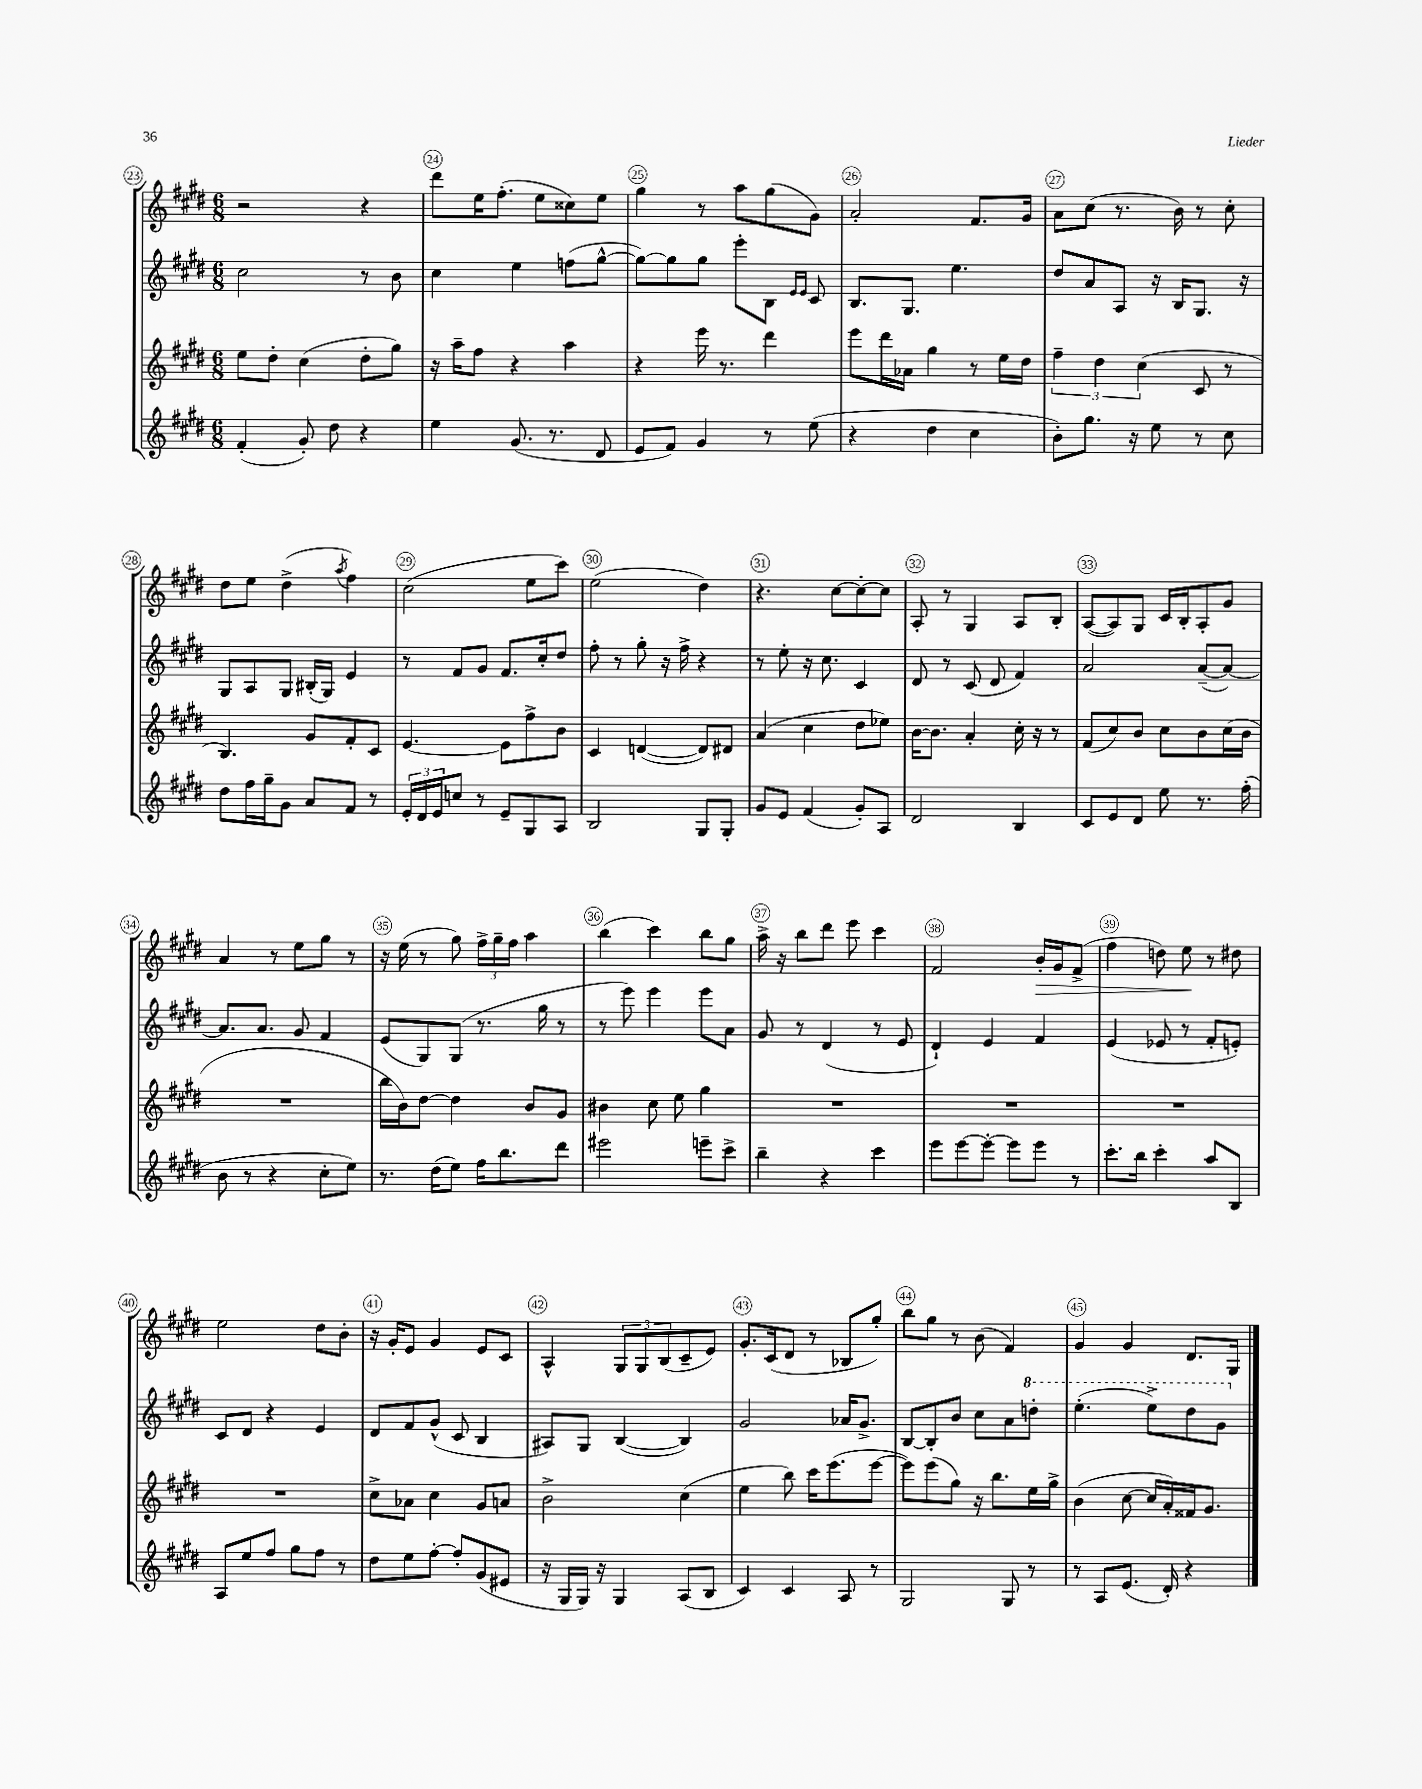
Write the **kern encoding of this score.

**kern	**kern	**kern	**kern	**dynam
*part4	*part3	*part2	*part1	*part1
*staff4	*staff3	*staff2	*staff1	*staff1
*clefG2	*clefG2	*clefG2	*clefG2	*
*k[f#c#g#d#]	*k[f#c#g#d#]	*k[f#c#g#d#]	*k[f#c#g#d#]	*
*M6/8	*M6/8	*M6/8	*M6/8	*
=23	=23	=23	=23	=23
(4f#'/	8ee\L	2cc#\	2r	.
.	8dd#'\J	.	.	.
8g#'/)	(4cc#\	.	.	.
8dd#\	.	.	.	.
4r	8dd#'\L	8r	4r	.
.	8gg#\J)	8b\	.	.
=24	=24	=24	=24	=24
4ee\	16r	4cc#\	8ddd#\L	.
.	16aa~\KL	.	.	.
.	8ff#\J	.	16ee\K	.
.	.	.	(8.ff#'\J	.
(8.g#/	4r	4ee\	.	.
.	.	.	8ee\L	.
8.r	.	.	.	.
.	4aa\	(8ffn\L	8cc##X\)	.
8d#/	.	[8gg#^^\J	8ee\J	.
=25	=25	=25	=25	=25
8e/L	4r	8gg#\L_)	4gg#\	.
8f#/J)	.	8gg#\]	.	.
4g#/	16eee\	8gg#\J	8r	.
.	8.r	.	.	.
.	.	8eee'\L	8aa\L	.
8r	4ddd#\	8B\J	(8gg#\	.
.	.	16qqe/LL	.	.
.	.	16qqe/JJ	.	.
(8ee\	.	8c#/	8g#\J)	.
=26	=26	=26	=26	=26
4r	8eee\L	8.B/L	2a'/	.
.	16ddd#\L	.	.	.
.	16a-X\JJ	8.G#/J	.	.
4dd#\	4gg#\	.	.	.
.	.	4.ee\	.	.
4cc#\	8r	.	8.f#/L	.
.	16ee\LL	.	.	.
.	16dd#\JJ	.	16g#/Jk	.
=27	=27	=27	=27	=27
8b'\L)	6ff#~\	8dd#/L	8a\L	.
8.gg#\J	.	8a/	(8cc#\J	.
.	6dd#\	.	.	.
.	.	8A/J	8.r	.
16r	.	.	.	.
.	(6cc#\	.	.	.
8ee\	.	16r	.	.
.	.	16B/KL	16b\)	.
8r	8c#/	8.G#/J	8r	.
8cc#\	8r	.	8cc#'\	.
.	.	16r	.	.
!!LO:LB:g=z
=28	=28	=28	=28	=28
8dd#\L	4.B/)	8G#/L	8dd#\L	.
16ff#\L	.	8A/	8ee\J	.
16gg#~\J	.	.	.	.
8g#\J	.	8G#/J	(4dd#^\	.
8a/L	8g#/L	(16B#X'/LL	.	.
.	.	16G#/JJ)	.	.
.	.	.	8qaa/	.
8f#/J	8f#'/	4e/	4ff#\)	.
8r	8c#/J	.	.	.
=29	=29	=29	=29	=29
24e'/LL	[4.e/	8r	(2cc#\	.
24d#/	.	.	.	.
24e/J	.	.	.	.
8ccn/J	.	8f#/L	.	.
8r	.	8g#/J	.	.
8e~/L	8e\L]	8.f#/L	.	.
8G#/	8ff#^\	.	8ee\L	.
.	.	16cc#'/k	.	.
8A/J	8b\J	8dd#/J	8ccc#\J)	.
=30	=30	=30	=30	=30
2B/	4c#/	8ff#'\	(2ee\	.
.	.	8r	.	.
.	([4dn/	8gg#'\	.	.
.	.	16r	.	.
.	.	16ff#^\	.	.
8G#/L	8d/L])	4r	4dd#\)	.
8G#'/J	8d#X/J	.	.	.
=31	=31	=31	=31	=31
8g#/L	(4a/	8r	4.r	.
8e/J	.	8ee'\	.	.
(4f#/	4cc#\	16r	.	.
.	.	8.cc#\	.	.
.	.	.	[8cc#\L	.
8g#'/L)	8dd#\L	4c#/	8cc#'\_	.
8A/J	8ee-X\J)	.	8cc#\J]	.
=32	=32	=32	=32	=32
2d#/	[16b\KL	8d#/	8A'/	.
.	8.b\J]	.	.	.
.	.	8r	8r	.
.	4a'/	(8c#/	4G#/	.
.	.	8d#/	.	.
4B/	16cc#'\	4f#/)	8A/L	.
.	16r	.	.	.
.	8r	.	8B'/J	.
=33	=33	=33	=33	=33
8c#/L	(8f#/L	2a/	([8A/L	.
8e/	8cc#/)	.	8A/])	.
8d#/J	8b/J	.	8G#/J	.
8ee\	8cc#\L	.	16c#/LL	.
.	.	.	16B'/J	.
8.r	8b\	([8a~/L	8A'/	.
.	(16cc#\L	8a/J_)	8g#/J	.
(16ff#'\	16b\JJ	.	.	.
!!LO:LB:g=z
=34	=34	=34	=34	=34
8b\	2.r	8.a/L]	4a/	.
8r	.	.	.	.
.	.	8.a/J	.	.
4r	.	.	8r	.
.	.	8g#/	8ee\L	.
8cc#'\L	.	4f#/	8gg#\J	.
8ee\J)	.	.	8r	.
=35	=35	=35	=35	=35
8.r	16bb\LL	(8e/L	16r	.
.	16b\J)	.	(16ee\	.
.	[8dd#\J	8G#/)	8r	.
(16dd#\KL	.	.	.	.
8ee\J)	4dd#\]	(8G#/J	8gg#\)	.
16ff#\KL	.	8.r	24ff#^\LL	.
.	.	.	24gg#~\	.
8.bb\	.	.	.	.
.	.	.	24ff#\JJ	.
.	8b/L	.	4aa\	.
.	.	16gg#\	.	.
8ddd#\J	8g#/J	8r	.	.
=36	=36	=36	=36	=36
2eee#X\	4b#X\	8r	(4bb\	.
.	.	8eee\)	.	.
.	8cc#\	4eee\	4ccc#\)	.
.	8ee\	.	.	.
8eeen~\L	4gg#\	8eee\L	8bb\L	.
8ccc#^\J	.	8a\J	8gg#\J	.
=37	=37	=37	=37	=37
4bb~\	2.r	8g#/	16aa^\	.
.	.	.	16r	.
.	.	8r	8bb\L	.
4r	.	(4d#/	8ddd#\J	.
.	.	.	8eee\	.
4ccc#\	.	8r	4ccc#\	.
.	.	8e/	.	.
=38	=38	=38	=38	=38
8eee\L	2.r	4d#`/)	2f#/	.
[8eee\	.	.	.	.
8eee'\J_	.	4e/	.	.
8eee\L]	.	.	.	.
!	!	!	!	!LO:HP:b
8eee\J	.	4f#/	16b'/LL	>
.	.	.	16g#/J	.
8r	.	.	(8f#^/J	.
=39	=39	=39	=39	=39
8.ccc#'\L	2.r	(4e/	4ff#\	.
16bb\Jk	.	.	.	.
4ccc#'\	.	8e-X/	8ddn\)	.
.	.	8r	8ee\	.
8aa/L	.	8f#'/L	8r	]
8B/J	.	8en'/J)	8dd#X\	.
!!LO:LB:g=z
=40	=40	=40	=40	=40
8A/L	2.r	8c#/L	2ee\	.
8ee/	.	8d#/J	.	.
8ff#/J	.	4r	.	.
8gg#\L	.	.	.	.
8ff#\J	.	4e/	8dd#\L	.
8r	.	.	8b'\J	.
=41	=41	=41	=41	=41
8dd#\L	8cc#^\L	8d#/L	16r	.
.	.	.	16g#'/KL	.
8ee\	8a-X\J	8f#/	8e/J	.
[8ff#'\J	4cc#\	(8g#^^/J	4g#/	.
8ff#'/L]	.	8c#/	.	.
(8g#/	8g#/L	4B/	8e/L	.
8e#X/J	8an/J	.	8c#/J	.
=42	=42	=42	=42	=42
16r	2b^\	8A#X/L)	4A^^/	.
16G#/LL	.	.	.	.
16G#/JJ)	.	8G#/J	.	.
16r	.	.	.	.
4G#/	.	([4B/	12G#/L	.
.	.	.	12G#/	.
.	.	.	(12B/	.
(8A/L	(4cc#\	4B/])	8c#~/	.
8B/J	.	.	8e/J)	.
=43	=43	=43	=43	=43
4c#/)	4ee\	2g#/	8.g#'/L	.
.	.	.	(16c#/k	.
4c#/	8bb\)	.	8d#/J	.
.	16ccc#\KL	.	8r	.
.	(8.eee\	.	.	.
8A/	.	16a-X/KL	8B-X/L	.
.	.	8.g#^/J	.	.
8r	[8eee\J	.	8gg#'/J)	.
=44	=44	=44	=44	=44
2G#/	8eee\L])	[8B/L	8bb\L	.
.	(8eee\	8B'/]	8gg#\J	.
.	8gg#\J)	8b/J	8r	.
.	16r	8cc#\L	(8b\	.
.	8.bb\L	.	.	.
8G#/	.	8a\	4f#/)	.
*	*	*8va	*	*
8r	16ee\L	8dddn'\J	.	.
.	16gg#^\JJ	.	.	.
=45	=45	=45	=45	=45
8r	(4b\	(4.eee'\	4g#/	.
8A/L	.	.	.	.
(8.e/J	[8cc#\	.	4g#/	.
.	16cc#/LL]	8eee^\L)	.	.
16d#'/)	16a'/)	.	.	.
4r	16f##X/J	8ddd#\	8.d#/L	.
.	8.g#/J	.	.	.
.	.	8gg#\J	.	.
.	.	.	16G#/Jk	.
*	*	*X8va	*	*
==	==	==	==	==
*-	*-	*-	*-	*-
